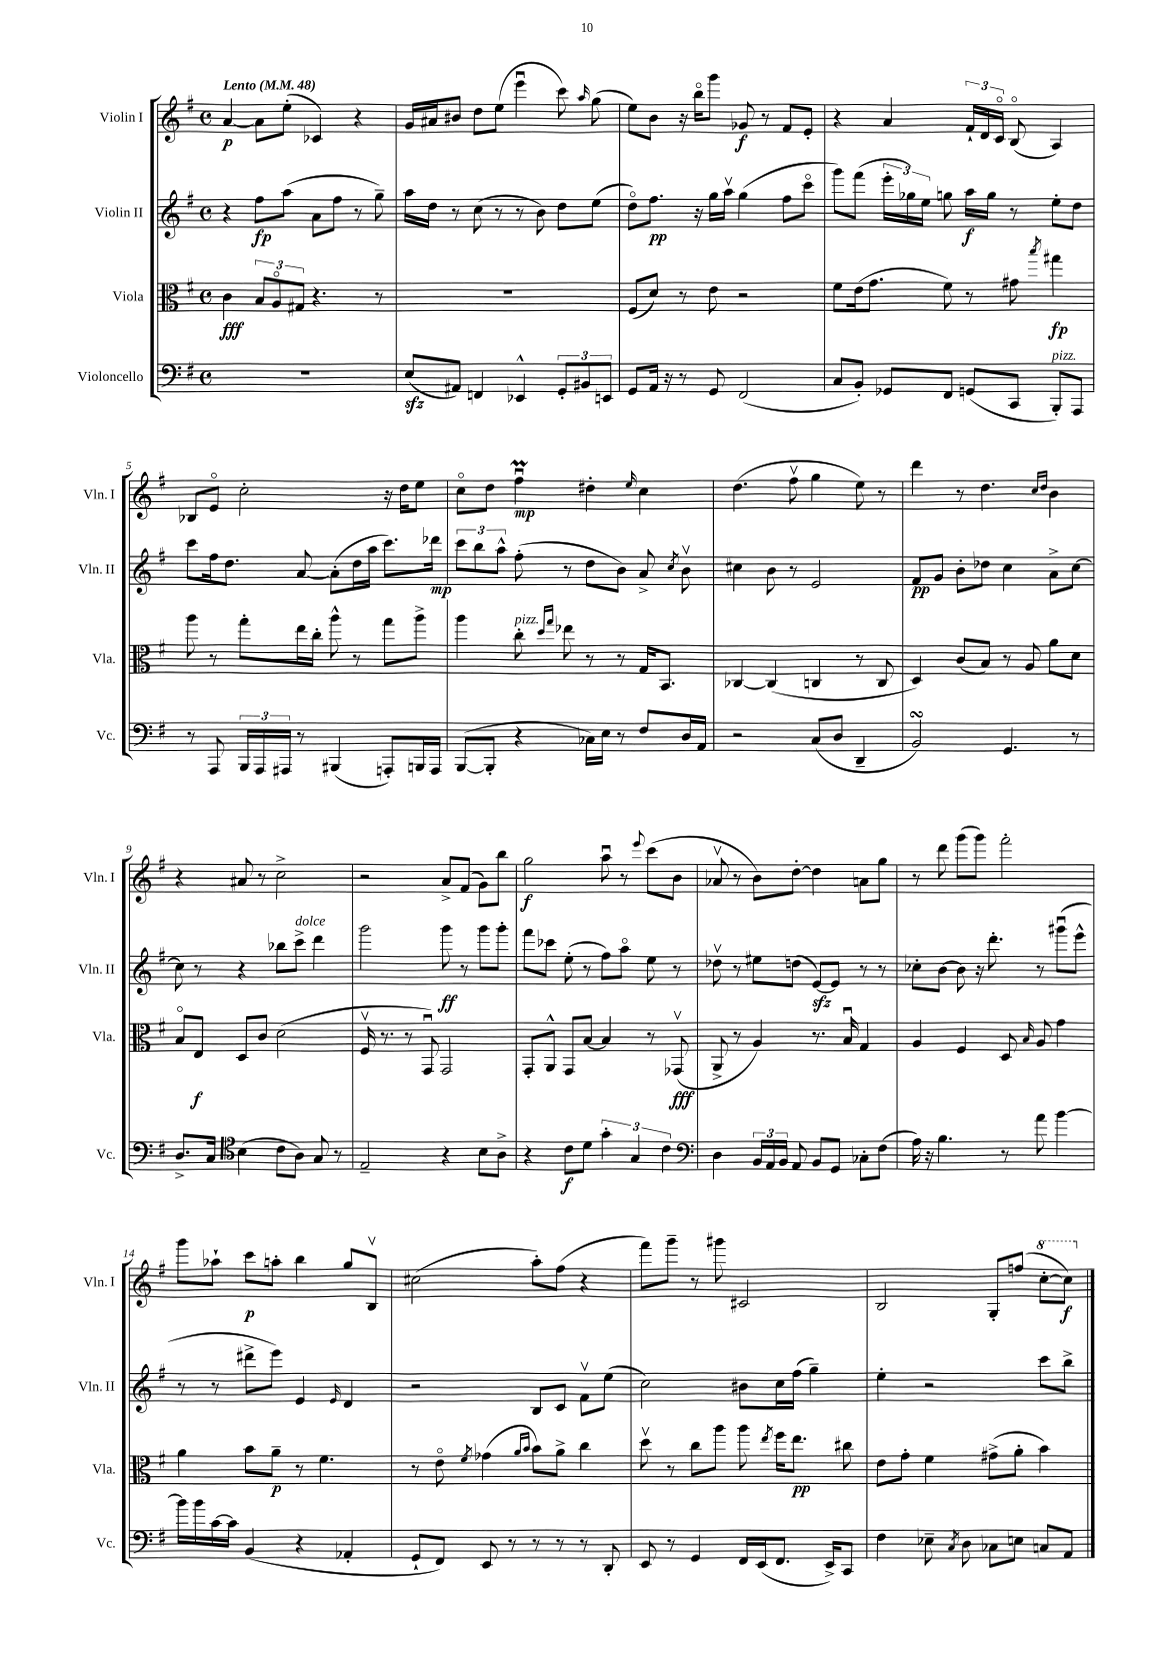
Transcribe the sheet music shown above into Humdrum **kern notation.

**kern	**kern	**kern	**kern
*staff4	*staff3	*staff2	*staff1
*clefF4	*clefC3	*clefG2	*clefG2
*k[f#]	*k[f#]	*k[f#]	*k[f#]
*M4/4	*M4/4	*M4/4	*M4/4
*met(c)	*met(c)	*met(c)	*met(c)
*MM48	*MM48	*MM48	*MM48
1r	4c	4r	[4a
.	12B	8ff#	8a]
.	12Ao	.	.
.	.	(8aa	(8ee'
.	12G#	.	.
.	4.r	8a	4c-)
.	.	8ff#	.
.	.	8r	4r
.	8r	8gg~)	.
=	=	=	=
(8E	1r	16aa	16g
.	.	16dd	16a#
8AA#)	.	8r	8b#
4FF	.	(8cc	8dd
.	.	8r	(8ee
4EE-^^	.	8r	4eeeu
.	.	8b)	.
12GG'	.	8dd	8ccc)
12BB#	.	.	.
.	.	.	16qqaa
.	.	(8ee	(8gg
12EE	.	.	.
=	=	=	=
8GG	(8F#	8ddo)	8ee)
16AA	8d)	8.ff#	8b
16r	.	.	.
8r	8r	.	16r
.	.	16r	16bbo
8GG	8e	16gg	8ggg
.	.	16aav	.
(2FF#	2r	(4gg	8g-
.	.	.	8r
.	.	8ff#	8f#
.	.	8ccco	8e'
=	=	=	=
8C	8f#	8ggg)	4r
8BB')	(16e	(8fff#	.
.	8.g	.	.
8GG-	.	24eee'	4a
.	.	24gg-)	.
.	.	24ee	.
8FF#	8f#)	8gg	.
(8GG	8r	16aa	24f#`
.	.	.	24d
.	.	16gg	.
.	.	.	24co
8CC	8g#	8r	(8Bo
.	8qbb	.	.
8BBB')	4gg#	8ee'	4A)
8AAA	.	8dd	.
=	=	=	=
8r	8aa	8ccc	8B-
8AAA	8r	16ff#	8eo
.	.	8.dd	.
24BBB	8gg'	.	2cc'
24AAA	.	.	.
24AAA#	.	.	.
8r	16ee	[8a	.
.	16cc'	.	.
(4BBB#	8aa^^	(8a']	.
.	8r	16dd	.
.	.	16aa	.
8AAA')	8gg	8.ccc)	16r
.	.	.	16dd
16BBB	8aa^	.	8ee
16AAA	.	16ddd-	.
=	=	=	=
([8BBB	4aa	12ccc	8cco
.	.	12bb	.
8BBB']	.	.	8dd
.	.	12aa^^	.
4r	8cc'	(8ff#'	4ff#u
.	16qqdd	.	.
.	16qqgg	.	.
.	8ee-	8r	.
16C-)	8r	8dd	4dd#'
16E	.	.	.
8r	8r	8b)	.
.	.	.	16qqee
8F#	16G	8a^	4cc
.	8.BB	.	.
.	.	8qcc	.
16D	.	8bv	.
16AA	.	.	.
=	=	=	=
2r	[4C-	4cc#	(4.dd
.	(4C-]	8b	.
.	.	8r	8ff#v
(8C	4C	2e	4gg
8D	.	.	.
4DD~	8r	.	8ee)
.	8C	.	8r
=	=	=	=
2BB)	4D)	8f#	4ddd
.	.	8g	.
.	(8c	8b'	8r
.	8B)	8dd-	4.dd
4.GG	8r	4cc	.
.	8A	.	.
.	.	.	16qqcc
.	.	.	16qqdd
.	8a	8a^	4b
8r	8d	[8cc	.
=	=	=	=
8.D^	8Bo	8cc]	4r
.	8E	8r	.
16C	.	.	.
*clefC4	*	*	*
(4B	8D	4r	8a#
.	8c	.	8r
8c	(2d	8bb-	2cc^
8A)	.	8ccc^	.
8G	.	4ddd	.
8r	.	.	.
=	=	=	=
2E~	16F#v	2ggg	2r
.	8.r	.	.
.	8r	.	.
.	8GGu)	.	.
4r	2GG	8ggg	8a^
.	.	8r	(8f#
8B	.	8ggg	8g)
8A^	.	8ggg'	8bb
=	=	=	=
4r	8GG'	8fff#	2gg
.	8AA^^	8ccc-	.
8c	8GG	(8ee'	.
8d	[8B	8r	.
6g'	4B]	8ff#)	8aau
.	.	8aao	8r
6G	.	.	.
.	.	.	8qqeee
.	8r	8ee	(8ccc
6c	.	.	.
.	(8GG-v	8r	8b
=	=	=	=
*clefF4	*	*	*
4D	8AA^	8dd-v	8a-v
.	8r	8r	8r
24BB	4A)	8ee#	8b)
24AA	.	.	.
24BB	.	.	.
8AA	.	(8dd	[8dd'
8BB	8.r	[8e)	4dd]
8GG	.	8e]	.
.	16Bu	.	.
8C-'	4G	8r	8a
(8F#	.	8r	8gg
=	=	=	=
16A)	4A	8cc-'	8r
16r	.	.	.
4.B	.	[8b	8ddd
.	4F#	8b]	(8ggg
.	.	16r	8ggg)
.	.	8.ddd'	.
8r	8D	.	2fff#'
.	16qqB	.	.
8a	8A	8r	.
[4b	4g	(8ggg#u	.
.	.	8eee^^	.
=	=	=	=
16b]	4a	8r	8ggg
16b	.	.	.
[16c	.	8r	8aa-`
16c]	.	.	.
(4BB	8b	8ddd#^	8ccc
.	8a~	8eee)	8aa'
4r	8r	4e	4bb
.	4.f#	.	.
.	.	16qqe	.
4AA-'	.	4d	8gg
.	.	.	8Bv
=	=	=	=
8GG`	8r	2r	(2cc#
8FF#)	8eo	.	.
.	8qf#	.	.
8EE	(4g-	.	.
8r	.	.	.
.	16qqa	.	.
.	16qqb	.	.
8r	8b)	8B	8aa')
8r	8a^	8c	(8ff#
8r	4cc	8f#v	4r
8DD'	.	(8ee	.
=	=	=	=
8EE	8ddv	2cc)	8fff#)
8r	8r	.	8ggg~
4GG	8cc	.	8r
.	8aa	.	8ggg#
16FF#	8aa	8b#	2c#
(16EE	.	.	.
.	8qee	.	.
8.FF#	16ff#	16cc	.
.	8.ee	(16ff#	.
.	.	4gg~)	.
16EE^)	.	.	.
8CC	8cc#	.	.
=	=	=	=
4F#	8e	4ee'	2B
.	8g'	.	.
8E-~	4f#	2r	.
8qC	.	.	.
8D	.	.	.
8C-	(8g#^	.	8G'
8E	8a'	.	(8ff
8C	4b)	8ccc	[8ccc'
8AA	.	8bb^	8ccc])
==	==	==	==
*-	*-	*-	*-
